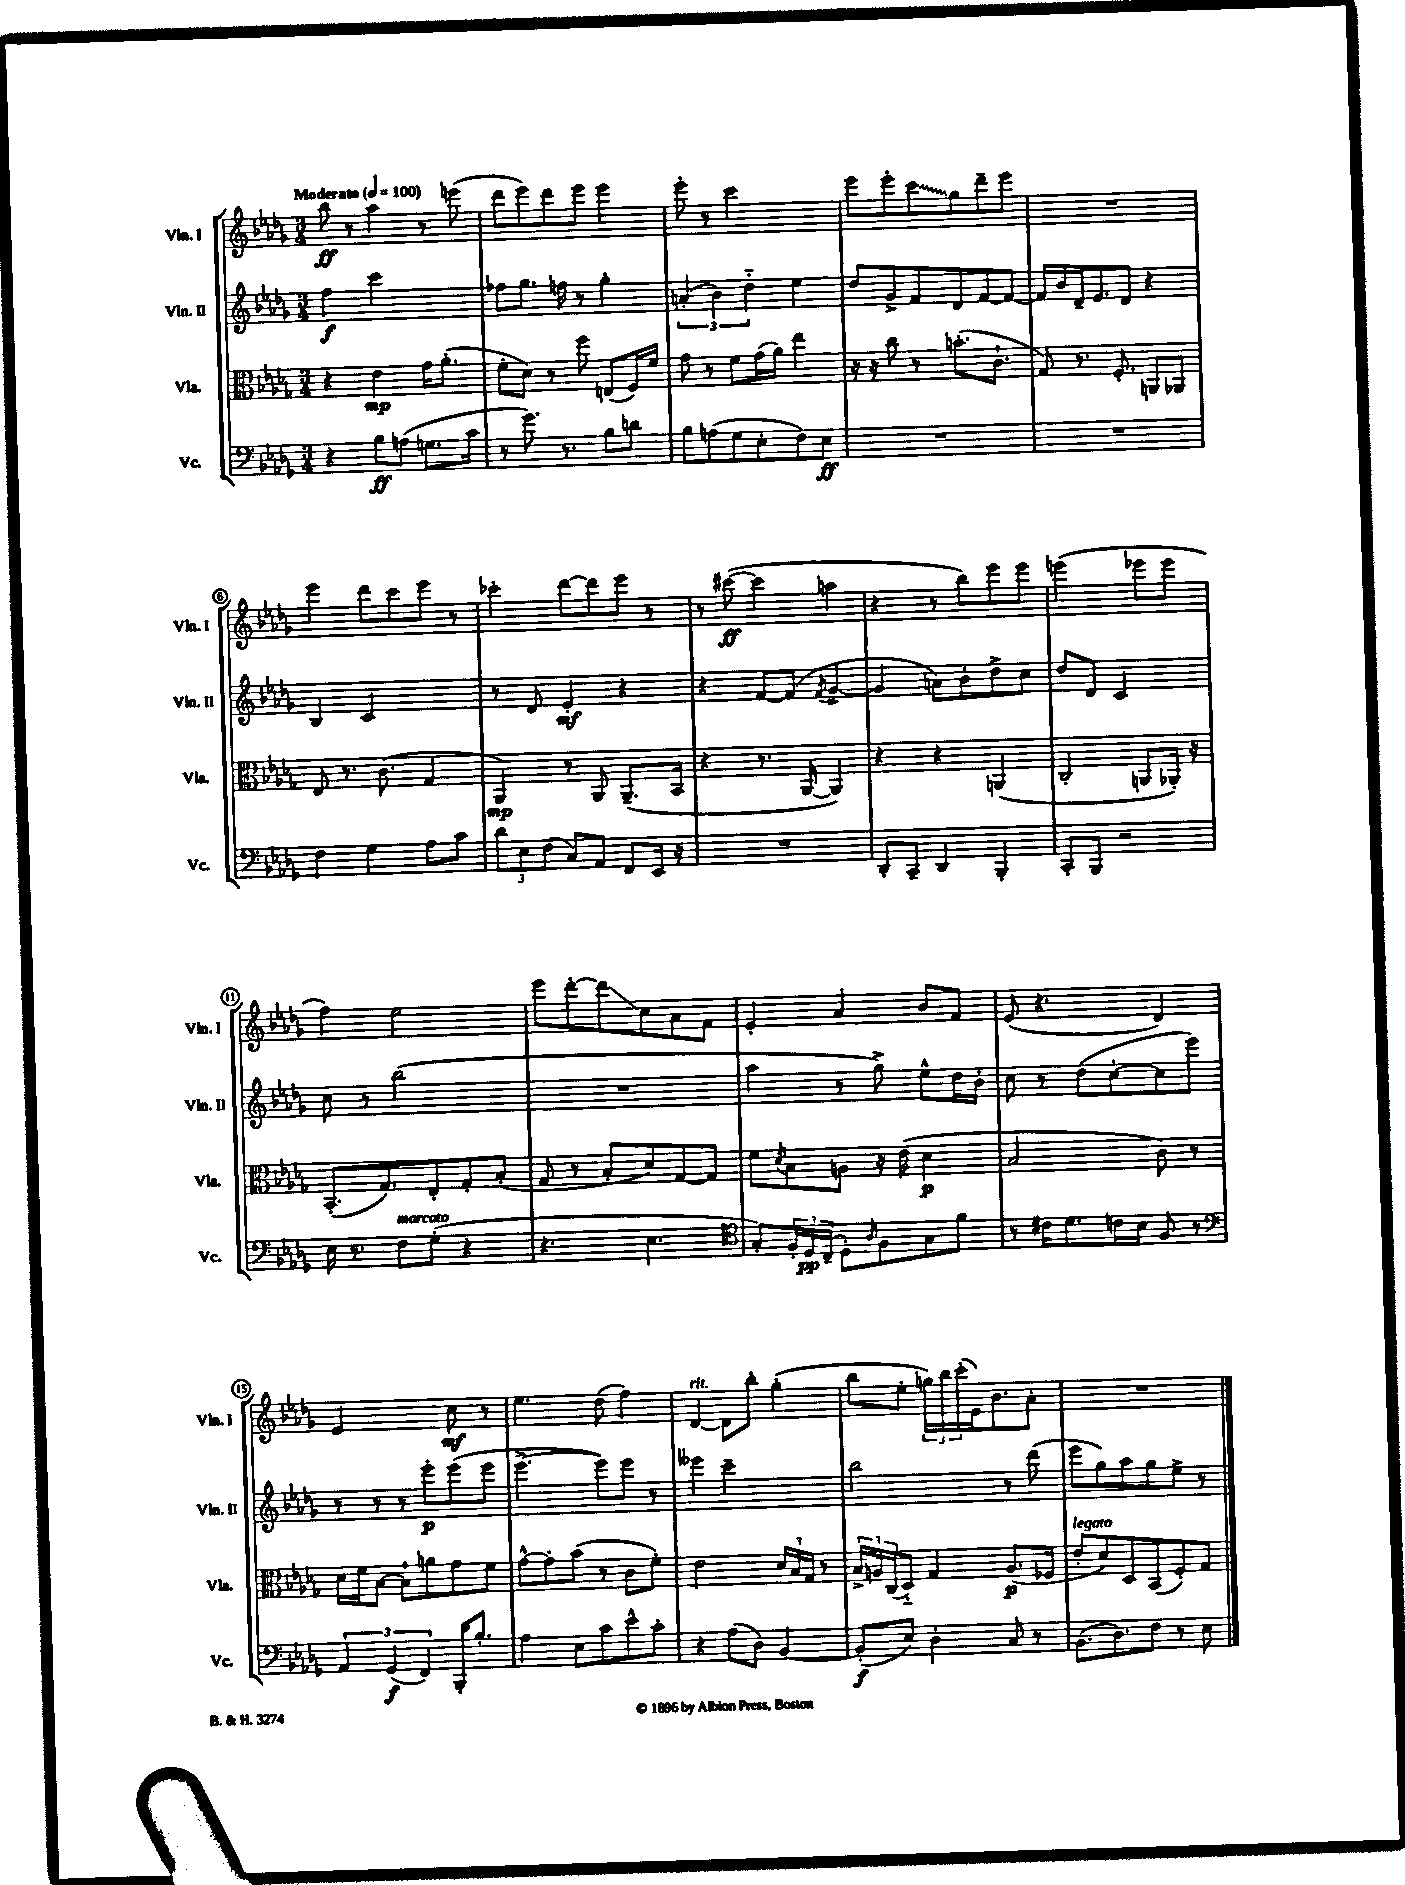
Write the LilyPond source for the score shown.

<<
\new StaffGroup <<
\new Staff = "s0" \with { instrumentName = "Vln. I" shortInstrumentName = "Vln. I" } {
    \clef treble \key des \major \numericTimeSignature \time 3/4 \tempo "Moderato" 4 = 100
    bes''8\ff r8 aes''4 r8 e'''8( |
    des'''8 ees'''8) des'''8 ees'''8 ees'''4 |
    ees'''8-. r8 c'''2 |
    ees'''8 ees'''8-. \once \override Glissando.style = #'zigzag c'''8\glissando ges''8 des'''8-- ees'''8 |
    R2. |
    ees'''4 des'''8 c'''8 ees'''8 r8 |
    ces'''4-. des'''8~ des'''8 ees'''8 r8 |
    r8 cis'''8~\ff( cis'''4 a''4 |
    r4 r8 bes''8) ees'''8 ees'''8 |
    e'''2( ees'''8 ees'''8 |
    f''4) ees''2 |
    ees'''8 des'''8~-. des'''8\glissando c''8 aes'8 f'8 |
    ees'4-. aes'4 bes'8 f'8 |
    ees'8( r4. des'4) |
    ees'2 c''8\mf r8 |
    ees''4. des''8( f''4) |
    des'4~^\markup { \italic "rit." } des'8 bes''8-. ges''4-.( |
    bes''8 ees''8-. \tuplet 3/2 { g''16) bes''16 c'''16-.( } ees'16) bes'8. aes'8-. |
    R2. \bar "|." |
}
\new Staff = "s1" \with { instrumentName = "Vln. II" shortInstrumentName = "Vln. II" } {
    \clef treble \key des \major \numericTimeSignature \time 3/4
    f''4\f c'''2 |
    fes''8 ges''8. f''16 r8 ges''4-. |
    \tuplet 3/2 { a'4-.( bes'4) des''4-_ } ees''4 |
    des''8 ges'8-> f'8 des'8 f'8~ f'8~ |
    f'16 bes'16 des'16-- ees'8. des'8 r4 |
    bes4 c'2 |
    r8 des'8 ees'4-.\mf r4 |
    r4 f'8~ f'8( \acciaccatura { f'8 } ges'4~-> |
    ges'4 a'8) bes'8-. des''8-> c''8 |
    des''8 des'8 c'2 |
    c''8 r8 bes''2( |
    R2. |
    aes''4 r8 ges''8->) ees''8-^ des''16 bes'16-. |
    c''8 r8 des''8( c''8~-. c''8 ees'''8) |
    r8 r8 r8 ees'''8-.\p ees'''8( ees'''8 |
    ees'''4.~-> ees'''8) ees'''8 r8 |
    eeses'''4 c'''2-- |
    bes''2 r8 des'''8( |
    ees'''8 ges''8) aes''8 ges''8 ees''8-> r8 \bar "|." |
}
\new Staff = "s2" \with { instrumentName = "Vla." shortInstrumentName = "Vla." } {
    \clef alto \key des \major \numericTimeSignature \time 3/4
    r4 ees'4\mp ges'16 aes'8.-.( |
    f'8-. des'8) r8 f''8 e8( f16) f'16 |
    ges'8 r8 f'8 ges'16( aes'16) ees''4 |
    r16 r16 c''8 r8 b'8.-.( c'8.-! |
    ges8) r8. f8.-. a,8 aes,8 |
    ees8 r8. c'8.( ges4 |
    aes,4\mp) r8 aes,8 aes,8.--( bes,16 |
    r4 r8. aes,16~ aes,4) |
    r4 r4 a,4( |
    c2-. a,8 aes,16-.) r16 |
    bes,8.-.( ges8.) ees8-. ges8-. bes8-.( |
    ges8 r8 bes8-. des'8) ges8~ ges8 |
    f'8 \acciaccatura { des'8 } bes8 a8 r16 ees'16( des'4\p |
    bes2 c'8) r8 |
    des'16 f'16 bes8~ bes8-! a'8 ges'8 f'8 |
    ges'8~-^ ges'8-. bes'8( r8 c'8 f'8-.) |
    ees'2 \tuplet 3/2 { des'16 bes16 ges16 } r8 |
    \tuplet 3/2 { bes16-> a16 c16( } des8-_) ges4 a8.\p( fes16 |
    ees'8-.^\markup { \italic "legato" } des'8) des8 bes,8( f8-.) ges8 \bar "|." |
}
\new Staff = "s3" \with { instrumentName = "Vc." shortInstrumentName = "Vc." } {
    \clef bass \key des \major \numericTimeSignature \time 3/4
    r4 bes8\ff a8( g8. c'16 |
    r8 ges'8.) r8. bes8 d'8 |
    bes8 a8( ges8 ees8-. f8) ees8\ff |
    R2. |
    R2. |
    f4 ges4 aes8 c'8 |
    \tuplet 3/2 { des'8 ees8 f8( } c8) aes,8 f,8 ees,16 r16 |
    R2. |
    des,8-. c,8-- des,4 bes,,4-. |
    c,8-. bes,,8 r2 |
    ees16 r8. f8^\markup { \italic "marcato" } ges8-.( r4 |
    r4. ees4. |
    \clef tenor ges8-.) \tuplet 3/2 { f16-. des16\pp c16--( } des8-.) \grace { aes16 } f8 ges8 f'8 |
    r8 cis'16 des'8. c'16 bes16 f8 r8 |
    \clef bass \tuplet 3/2 { aes,4 ges,4\f( f,4) } bes,,16-. bes8.-. |
    aes4 ees8 c'8 ees'8-^ c'8-. |
    r4 aes8( des8) bes,4~ |
    bes,8-.\f( ees8) des4-. c8 r8 |
    bes,8.( des8.) f8 r8 ees8 \bar "|." |
}
>>
>>
\layout { \context { \Score \override BarNumber.stencil = #(make-stencil-circler 0.1 0.3 ly:text-interface::print) } }
